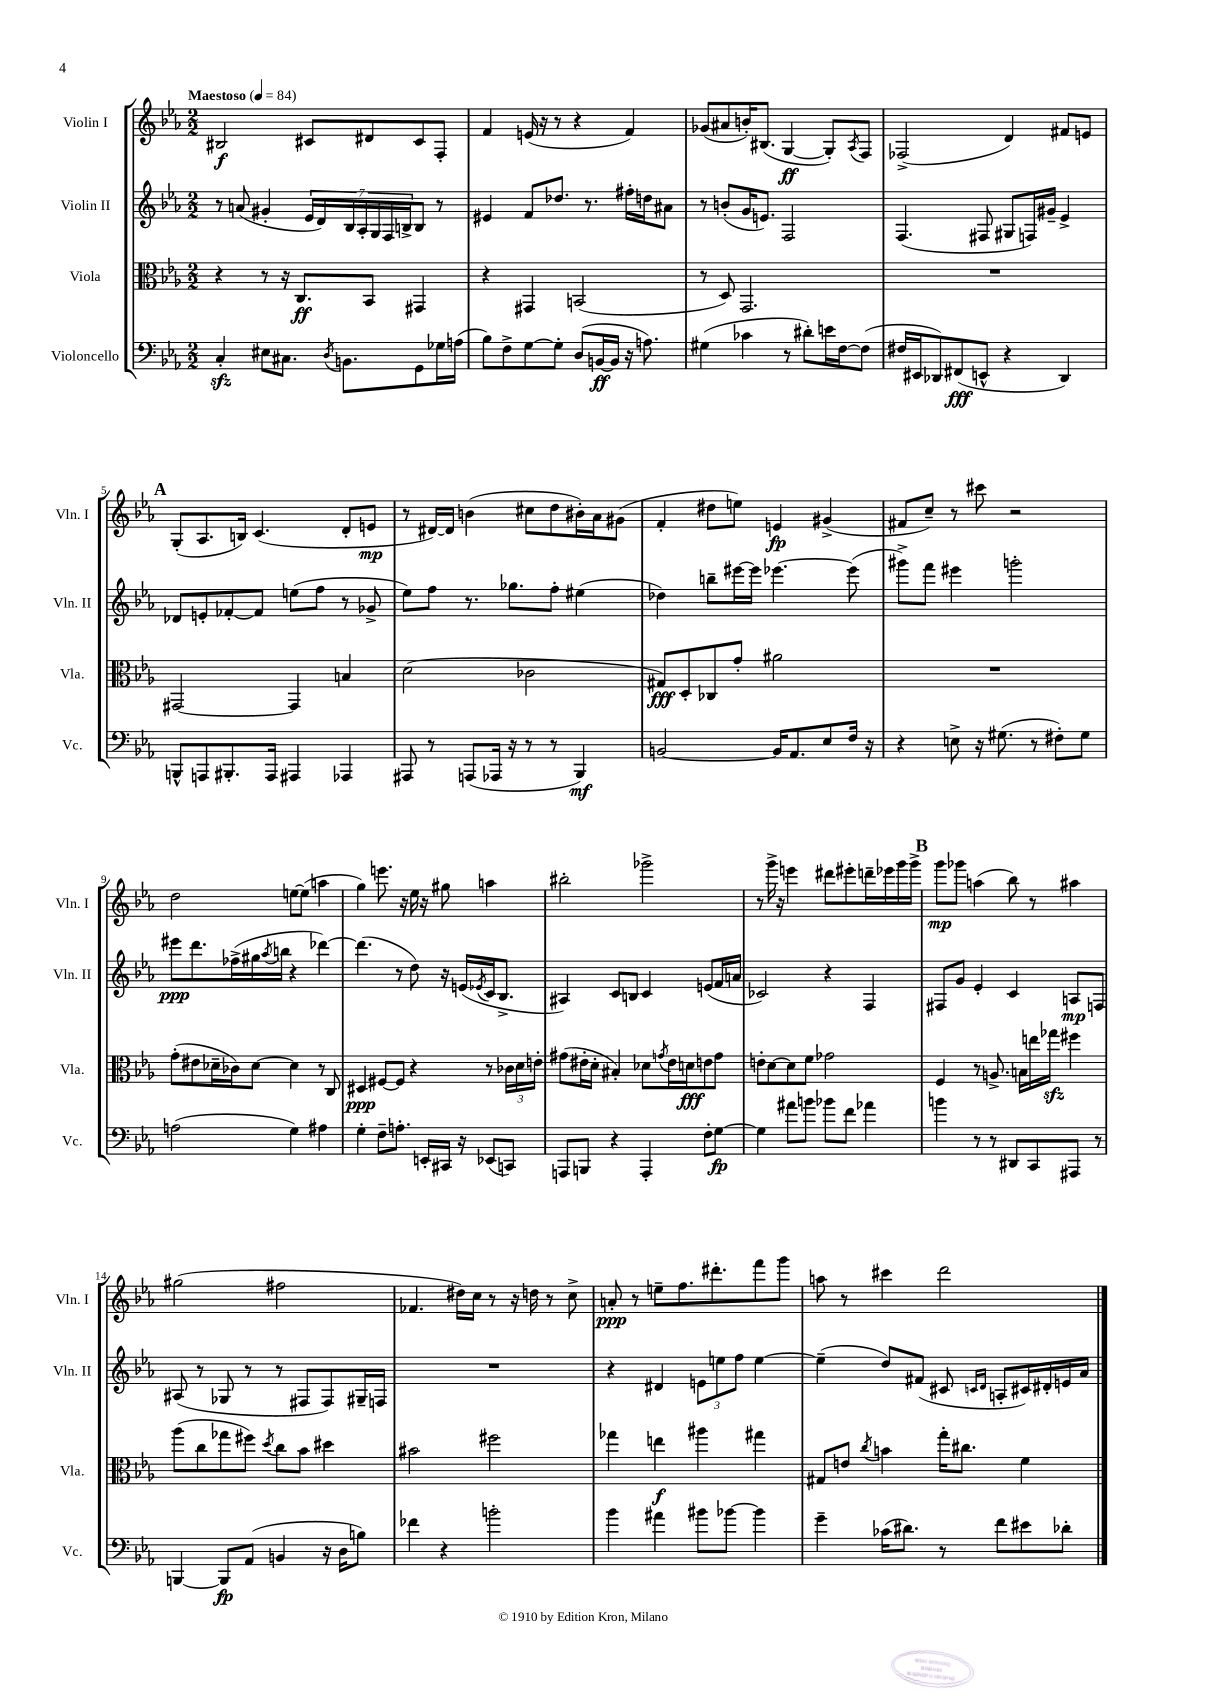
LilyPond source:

<<
\new StaffGroup <<
\new Staff = "s0" \with { instrumentName = "Violin I" shortInstrumentName = "Vln. I" } {
    \clef treble \key ees \major \numericTimeSignature \time 2/2 \tempo "Maestoso" 4 = 84
    bis2\f cis'8 dis'8 cis'8 f8-. |
    f'4 e'16( r16 r8 r4 f'4) |
    ges'8( ais'8 b'16-.) bis8.( g4~\ff g8-.) \acciaccatura { aes8 } f8 |
    fes2->( d'4) fis'8 e'8 |
    \mark \markup { \bold "A" } g8-.( aes8. b16) c'4.( d'8-. e'8\mp |
    r8 dis'16~) dis'16 b'4( cis''8 d''8 bis'16-.) aes'16 gis'8( |
    f'4-. dis''8 e''8) e'4\fp gis'4->( |
    fis'8 c''8--) r8 cis'''8 r2 |
    d''2 e''8~ e''8( a''4 |
    g''4) e'''8. r16 ees''16 r16 gis''8 a''4 |
    bis''2-. ges'''2-> |
    r8 g'''16-> r16 e'''4 dis'''8 eis'''8-. d'''16-- ees'''16 g'''16 g'''16-> |
    \mark \markup { \bold "B" } g'''8\mp ges'''8 a''4( bes''8) r8 ais''4 |
    gis''2( fis''2 |
    fes'4. dis''16) c''16 r8 r16 d''16 r8 c''8-> |
    a'8-.\ppp r8 e''8-- f''8. dis'''8.-. f'''8 g'''8 |
    a''8 r8 cis'''4 d'''2 \bar "|." |
}
\new Staff = "s1" \with { instrumentName = "Violin II" shortInstrumentName = "Vln. II" } {
    \clef treble \key ees \major \numericTimeSignature \time 2/2
    r8 a'8( gis'4-. \tuplet 7/4 { ees'16 d'16) bes16 aes16-. g16 f16 b16-> } b8 r8 |
    eis'4 f'8 des''8. r8. fis''16-. d''16 ais'8 |
    r8 b'8-.( g'16 e'8.) f2 |
    f4.( fis8 gis8 f16) gis'16-- ees'4-> |
    \mark \markup { \bold "A" } des'8 e'8-. fes'8~-. fes'8 e''8( f''8 r8 ges'8-> |
    ees''8) f''8 r8. ges''8. f''8-. eis''4( |
    des''4) b''8-- eis'''16~ eis'''16 ees'''4.~ ees'''8( |
    gis'''8->) f'''8 eis'''4 g'''2-. |
    eis'''8\ppp d'''8. fes''16->( gis''16 \acciaccatura { aes''8 } b''16 r4 des'''4~) |
    des'''4.( r8 d''8) r16 e'16( \acciaccatura { ees'8 } c'16 bes8.-> |
    ais4) c'8 b8 c'4 e'8( f'16 a'16 |
    ces'2) r4 f4 |
    \mark \markup { \bold "B" } fis8 g'8 ees'4-. c'4 a8\mp f8 |
    ais8( r8 ges8 r8 r8 fis8 fis8) gis16-- f16 |
    R1 |
    r4 dis'4 \tuplet 3/2 { e'8 e''8 f''8 } e''4~ |
    e''4--( d''8) fis'8( cis'8 \grace { c'16 d'16 } a8-. cis'16) dis'16-. e'16 aes'16 \bar "|." |
}
\new Staff = "s2" \with { instrumentName = "Viola" shortInstrumentName = "Vla." } {
    \clef alto \key ees \major \numericTimeSignature \time 2/2
    r4 r8 r16 c8.\ff bes,8 gis,4 |
    r4 gis,4 b,2( |
    r8 d8) g,2. |
    R1 |
    \mark \markup { \bold "A" } gis,2~ gis,4 b4 |
    d'2( ces'2 |
    gis8\fff) d8-. ces8 g'8-. ais'2 |
    R1 |
    g'8-.( eis'8 des'16-- ces'16) des'8~ des'4 r8 c8 |
    dis4\ppp fis8~ fis8 r4 r8 \tuplet 3/2 { ces'16 d'16 e'16-. } |
    gis'8( eis'16-. d'16-. bis4-.) des'8 \acciaccatura { g'8 } eis'16 d'16\fff e'8 g'8 |
    e'8-. d'8~ d'8 f'8 ges'2 |
    \mark \markup { \bold "B" } f4 r8 a8.-> b16 e''16 ges''16\sfz fis''4 |
    aes''8( c''8 ges''8 fis''8) \acciaccatura { d''8 } c''8 bes'8 dis''4 |
    bis'2 fis''2 |
    ges''4 e''4\f ais''4 gis''4 |
    gis8 e'8 \acciaccatura { c''8 } b'4 g''16-. cis''8. f'4 \bar "|." |
}
\new Staff = "s3" \with { instrumentName = "Violoncello" shortInstrumentName = "Vc." } {
    \clef bass \key ees \major \numericTimeSignature \time 2/2
    c4-.\sfz eis8 cis8. \acciaccatura { d8 } b,8. g,8 ges16 a16( |
    bes8) f8-> g8~ g8-. d8( b,16~\ff b,16 r16 a8.) |
    gis4( ces'4 r8 dis'8-.) e'16 f16~ f8( |
    fis16 eis,16 des,8) fis,8\fff( e,8-^ r4 des,4) |
    \mark \markup { \bold "A" } b,,8-^ a,,8 bis,,8.-. a,,16 ais,,4 aes,,4 |
    ais,,8 r8 a,,8( aes,,16 r16 r8 r8 bes,,4\mf) |
    b,2~ b,16 aes,8. ees8 f16 r16 |
    r4 e8-> r16 gis8.( r8 fis8-.) gis8 |
    a2( g4) ais4 |
    g4-. f8-- a8.-. e,16-. cis,16 r16 ees,8( c,8) |
    a,,8 b,,8 r4 a,,4-. f8-. g8~\fp |
    g4 ais'8 b'8 bes'8 f'8 aes'4 |
    \mark \markup { \bold "B" } b'4 r8 r8 dis,8 c,8 ais,,8 r8 |
    b,,4~ b,,8\fp aes,8( b,4 r16 d16 b8) |
    fes'4 r4 b'2-. |
    bes'4 ais'4 bis'8 bes'8~ bes'4 |
    g'4-- ces'16( dis'8.) r8 f'8 eis'8 des'8-. \bar "|." |
}
>>
>>
